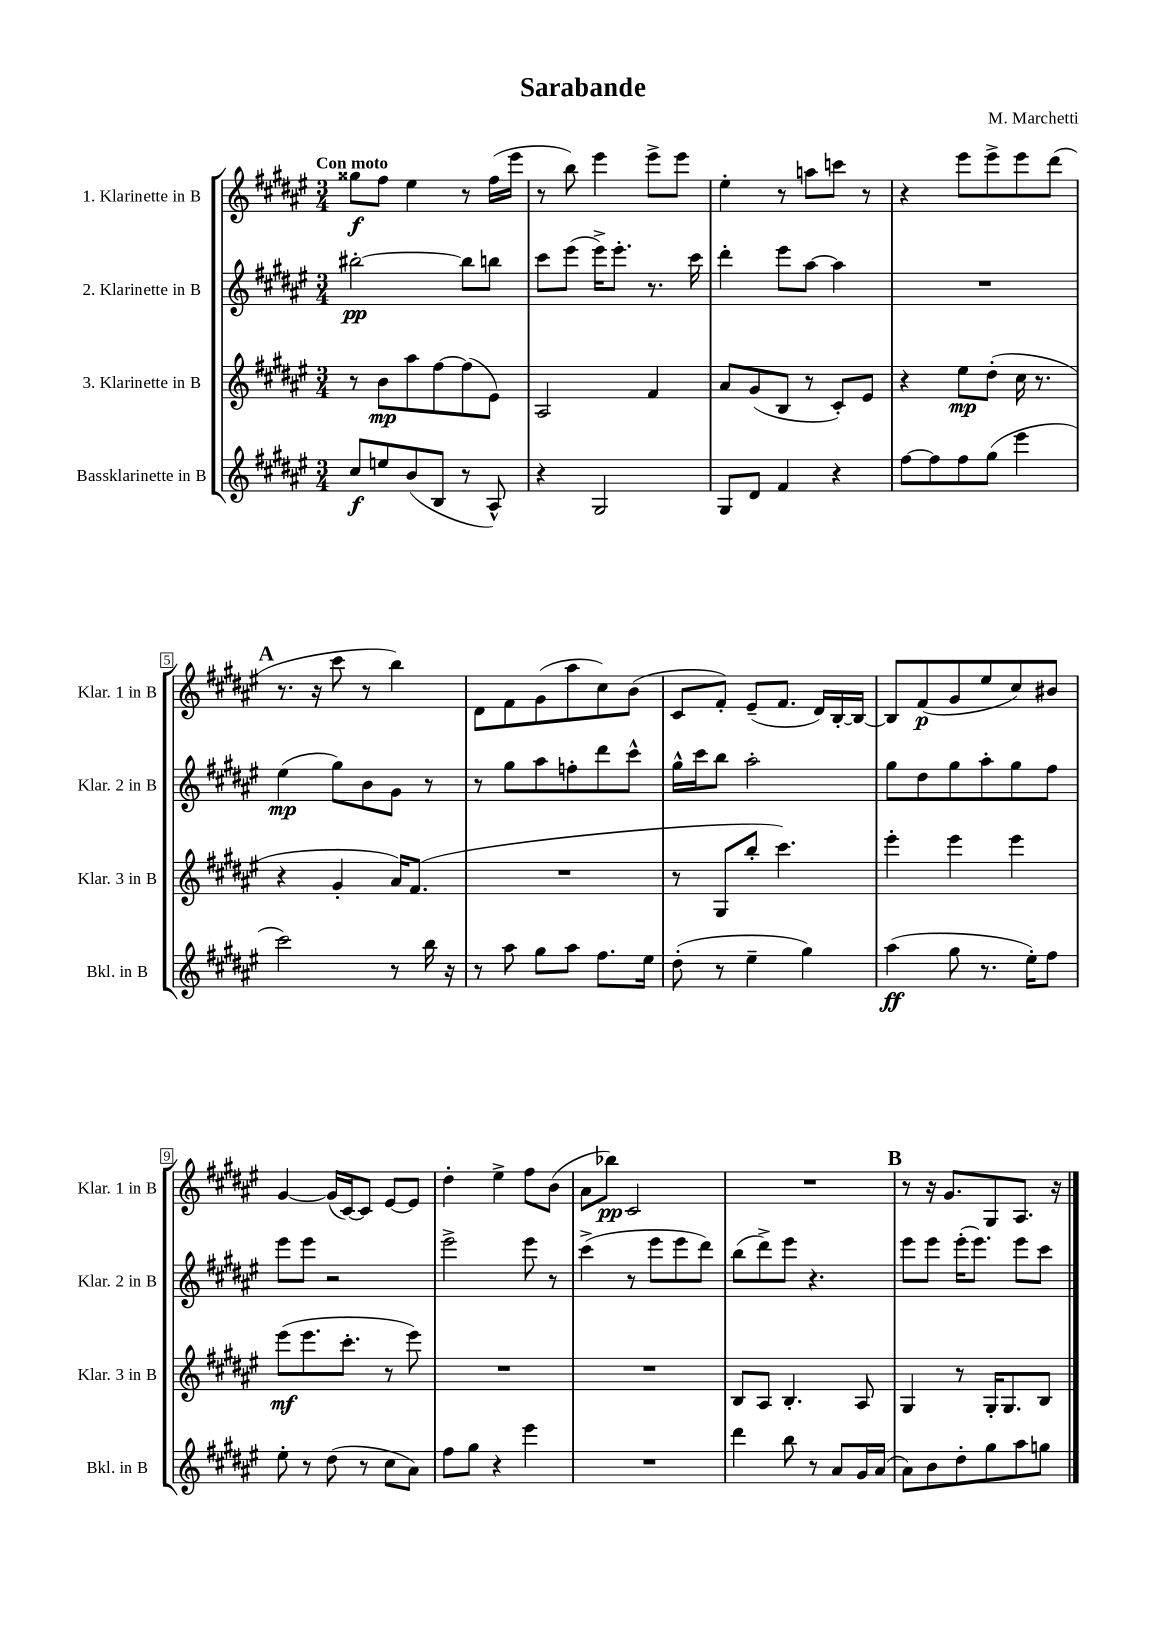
\header { title = "Sarabande" composer = "M. Marchetti" }
<<
\new StaffGroup <<
\new Staff = "s0" \with { instrumentName = "1. Klarinette in B" shortInstrumentName = "Klar. 1 in B" } {
    \clef treble \key fis \major \numericTimeSignature \time 3/4 \tempo "Con moto"
    gisis''8\f fis''8 eis''4 r8 fis''16( eis'''16 |
    r8 b''8) eis'''4 eis'''8-> eis'''8 |
    eis''4-. r8 a''8 c'''8 r8 |
    r4 eis'''8 eis'''8-> eis'''8 dis'''8( |
    \mark \markup { \bold "A" } r8. r16 cis'''8 r8 b''4) |
    dis'8 fis'8 gis'8( ais''8 cis''8) b'8( |
    cis'8 fis'8-.) eis'8--( fis'8. dis'16) b16~-. b16~ |
    b8 fis'8\p( gis'8 eis''8 cis''8) bis'8 |
    gis'4~ gis'16( cis'16~) cis'8 eis'8~ eis'8 |
    dis''4-. eis''4-> fis''8 b'8( |
    ais'8 bes''8\pp) cis'2 |
    R2. |
    \mark \markup { \bold "B" } r8 r16 gis'8. gis8 ais8. r16 \bar "|." |
}
\new Staff = "s1" \with { instrumentName = "2. Klarinette in B" shortInstrumentName = "Klar. 2 in B" } {
    \clef treble \key fis \major \numericTimeSignature \time 3/4
    bis''2~-.\pp bis''8 b''8 |
    cis'''8 eis'''8( eis'''16->) eis'''8.-. r8. cis'''16 |
    dis'''4-. eis'''8 ais''8~ ais''4 |
    R2. |
    \mark \markup { \bold "A" } eis''4\mp( gis''8) b'8 gis'8 r8 |
    r8 gis''8 ais''8 f''8-. dis'''8 cis'''8-^ |
    gis''16-^ cis'''16 b''8 ais''2-. |
    gis''8 dis''8 gis''8 ais''8-. gis''8 fis''8 |
    eis'''8 eis'''8 r2 |
    eis'''2-> eis'''8 r8 |
    cis'''4->( r8 eis'''8 eis'''8 dis'''8) |
    b''8( dis'''8->) eis'''8 r4. |
    \mark \markup { \bold "B" } eis'''8 eis'''8 eis'''16-.( eis'''8.) eis'''8 cis'''8 \bar "|." |
}
\new Staff = "s2" \with { instrumentName = "3. Klarinette in B" shortInstrumentName = "Klar. 3 in B" } {
    \clef treble \key fis \major \numericTimeSignature \time 3/4
    r8 b'8\mp ais''8 fis''8~ fis''8( eis'8) |
    ais2 fis'4 |
    ais'8 gis'8( b8 r8 cis'8-.) eis'8 |
    r4 eis''8\mp dis''8-.( cis''16 r8. |
    \mark \markup { \bold "A" } r4 gis'4-. ais'16) fis'8.( |
    R2. |
    r8 gis8 b''8-. cis'''4.) |
    eis'''4-. eis'''4 eis'''4 |
    eis'''8\mf( eis'''8. cis'''8.-. r8 eis'''8) |
    R2. |
    R2. |
    b8 ais8 b4.-. ais8 |
    \mark \markup { \bold "B" } gis4 r8 gis16-. gis8. b8 \bar "|." |
}
\new Staff = "s3" \with { instrumentName = "Bassklarinette in B" shortInstrumentName = "Bkl. in B" } {
    \clef treble \key fis \major \numericTimeSignature \time 3/4
    cis''8\f e''8 b'8( b8 r8 ais8-^) |
    r4 gis2 |
    gis8 dis'8 fis'4 r4 |
    fis''8~ fis''8 fis''8 gis''8( eis'''4 |
    \mark \markup { \bold "A" } cis'''2) r8 b''16 r16 |
    r8 ais''8 gis''8 ais''8 fis''8. eis''16 |
    dis''8-.( r8 eis''4-- gis''4) |
    ais''4\ff( gis''8 r8. eis''16-.) fis''8 |
    eis''8-. r8 dis''8( r8 cis''8 ais'8) |
    fis''8 gis''8 r4 eis'''4 |
    R2. |
    dis'''4 b''8 r8 ais'8 gis'16 ais'16( |
    \mark \markup { \bold "B" } ais'8) b'8 dis''8-. gis''8 ais''8 g''8 \bar "|." |
}
>>
>>
\layout { \context { \Score \override BarNumber.stencil = #(make-stencil-boxer 0.1 0.3 ly:text-interface::print) } }
